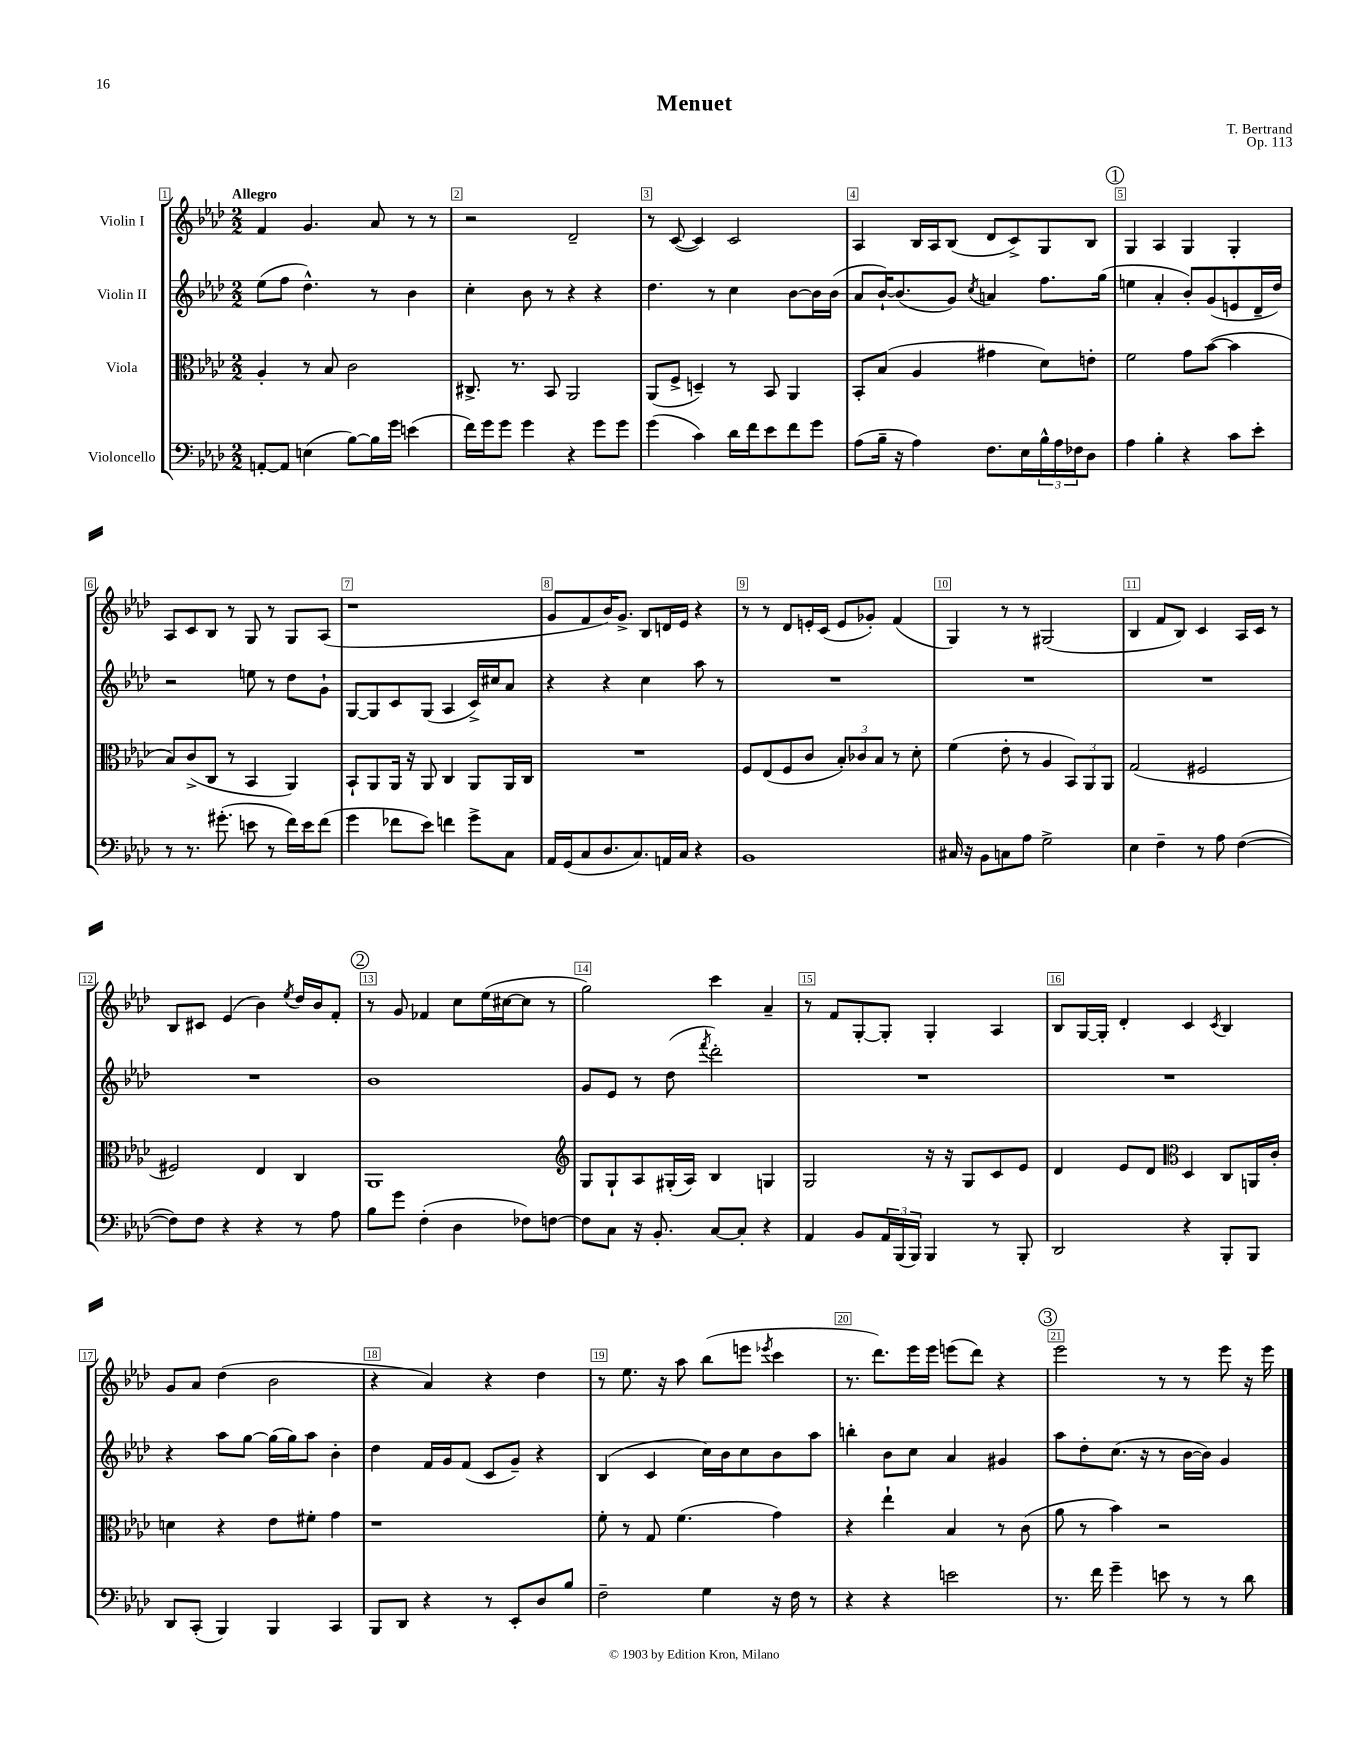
\header { title = "Menuet" composer = "T. Bertrand" opus = "Op. 113" }
<<
\new StaffGroup <<
\new Staff = "s0" \with { instrumentName = "Violin I" } {
    \clef treble \key aes \major \numericTimeSignature \time 2/2 \tempo "Allegro"
    f'4 g'4. aes'8 r8 r8 |
    r2 des'2-- |
    r8 c'8~( c'4) c'2 |
    aes4 bes16 aes16 bes8( des'8 c'8->) g8 bes8 |
    \mark \markup { \circle "1" } g4 aes4 g4 g4-. |
    aes8 c'8 bes8 r8 g8 r8 g8 aes8( |
    r1 |
    g'8 f'8 bes'16) g'8.-> bes8 d'16 ees'16 r4 |
    r8 r8 des'8 e'16-. c'16( e'8 ges'8-.) f'4( |
    g4) r8 r8 gis2( |
    bes4 f'8 bes8) c'4 aes16 c'16 r8 |
    bes8 cis'8 ees'4( bes'4) \acciaccatura { ees''8 } des''16 bes'16 f'8-. |
    \mark \markup { \circle "2" } r8 g'8 fes'4 c''8 ees''16( cis''16~ cis''8 r8 |
    g''2) c'''4 aes'4-- |
    r8 f'8 g8~-. g8-. g4-. aes4 |
    bes8 g16~ g16-. des'4-. c'4 \acciaccatura { c'8 } bes4 |
    g'8 aes'8 des''4( bes'2 |
    r4 aes'4) r4 des''4 |
    r8 ees''8. r16 aes''8 bes''8( e'''8 \acciaccatura { ees'''8 } c'''4 |
    r8. des'''8.) ees'''16 ees'''16 e'''8( des'''8) r4 |
    \mark \markup { \circle "3" } ees'''2 r8 r8 ees'''8 r16 ees'''16 \bar "|." |
}
\new Staff = "s1" \with { instrumentName = "Violin II" } {
    \clef treble \key aes \major \numericTimeSignature \time 2/2
    ees''8( f''8 des''4.-^) r8 bes'4 |
    c''4-. bes'8 r8 r4 r4 |
    des''4. r8 c''4 bes'8~ bes'16 bes'16( |
    aes'8 bes'16~-!) bes'8.( g'8) \acciaccatura { c''8 } a'4 f''8. g''16( |
    \mark \markup { \circle "1" } e''4 aes'4-. bes'8-.) g'8( e'8 des'16-- des''16) |
    r2 e''8 r8 des''8 g'8-! |
    g8~ g8 c'8 g8( aes4 c'16->) cis''16 aes'8 |
    r4 r4 c''4 aes''8 r8 |
    R1 |
    R1 |
    R1 |
    R1 |
    \mark \markup { \circle "2" } bes'1 |
    g'8 ees'8 r8 des''8( \acciaccatura { f'''8 } des'''2-.) |
    R1 |
    R1 |
    r4 aes''8 g''8~ g''16( g''16) aes''8 bes'4-. |
    des''4 f'16 g'16 f'8( c'8 g'8--) r4 |
    bes4( c'4 c''16) bes'16 c''8 bes'8 aes''8 |
    b''4-. bes'8 c''8 aes'4 gis'4 |
    \mark \markup { \circle "3" } aes''8 des''8-. c''8.( r16 r8 bes'16~ bes'16) g'4 \bar "|." |
}
\new Staff = "s2" \with { instrumentName = "Viola" } {
    \clef alto \key aes \major \numericTimeSignature \time 2/2
    aes4-. r8 bes8 c'2 |
    cis8.-> r8. bes,8 aes,2 |
    aes,8( f8-> d4--) r8 bes,8 aes,4 |
    bes,8-. bes8( aes4 gis'4 des'8) e'8-. |
    \mark \markup { \circle "1" } f'2 g'8 bes'8~( bes'4 |
    bes8) c'8->( c8 r8 bes,4 aes,4) |
    bes,8-! aes,8 aes,16 r16 aes,8 c4 aes,8 aes,16 c16 |
    R1 |
    f8 ees8( f8 c'8 \tuplet 3/2 { bes8-.) ces'8 bes8 } r8 des'8-. |
    f'4( ees'8-. r8 aes4 \tuplet 3/2 { bes,8) aes,8 aes,8 } |
    g2( fis2 |
    fis2) ees4 c4 |
    \mark \markup { \circle "2" } aes,1 |
    \clef treble g8 g8-! aes8 gis16-.( aes16) bes4 g4 |
    g2 r16 r16 g8 c'8 ees'8 |
    des'4 ees'8 des'8 \clef alto des4 c8 a,16 c'16-. |
    d'4 r4 ees'8 fis'8-. g'4 |
    r1 |
    f'8-. r8 g8 f'4.( g'4) |
    r4 ees''4-! bes4 r8 c'8( |
    \mark \markup { \circle "3" } aes'8 r8 bes'4) r2 \bar "|." |
}
\new Staff = "s3" \with { instrumentName = "Violoncello" } {
    \clef bass \key aes \major \numericTimeSignature \time 2/2
    a,8~-. a,8 e4( bes8~) bes16 g'16 e'4( |
    f'16) g'16 g'8 g'4 r4 g'8 g'8 |
    g'4( c'4) des'16 f'16 ees'8 f'8 g'8 |
    aes8( bes16-- r16 aes4) f8. ees16 \tuplet 3/2 { bes16-^ aes16 fes16 } des8 |
    \mark \markup { \circle "1" } aes4 bes4-. r4 c'8 ees'8-. |
    r8 r8. gis'8.-.( e'8 r8 f'16) e'16 f'8( |
    g'4 fes'8 ees'8) f'4 g'8-> c8 |
    aes,16 g,16( c8 des8. c8.) a,16 c16 r4 |
    bes,1 |
    cis16 r16 bes,8 c8 aes8 g2-> |
    ees4 f4-- r8 aes8 f4~( |
    f8) f8 r4 r4 r8 aes8 |
    \mark \markup { \circle "2" } bes8 g'8 f4-.( des4 fes8) f8~ |
    f8 c8 r16 bes,8.-. c8~ c8-. r4 |
    aes,4 bes,8 \tuplet 3/2 { aes,16 bes,,16( bes,,16) } bes,,4 r8 bes,,8-. |
    des,2 r4 bes,,8-. bes,,8 |
    des,8 c,8-.( bes,,4) bes,,4 c,4 |
    bes,,8 des,8 r4 r8 ees,8-. des8 bes8 |
    f2-- g4 r16 f16 r8 |
    r4 r4 e'2 |
    \mark \markup { \circle "3" } r8. f'16 g'4-- e'8 r8 r8 des'8 \bar "|." |
}
>>
>>
\layout { \context { \Score \override BarNumber.break-visibility = ##(#f #t #t) barNumberVisibility = #all-bar-numbers-visible \override BarNumber.stencil = #(make-stencil-boxer 0.1 0.3 ly:text-interface::print) } }
